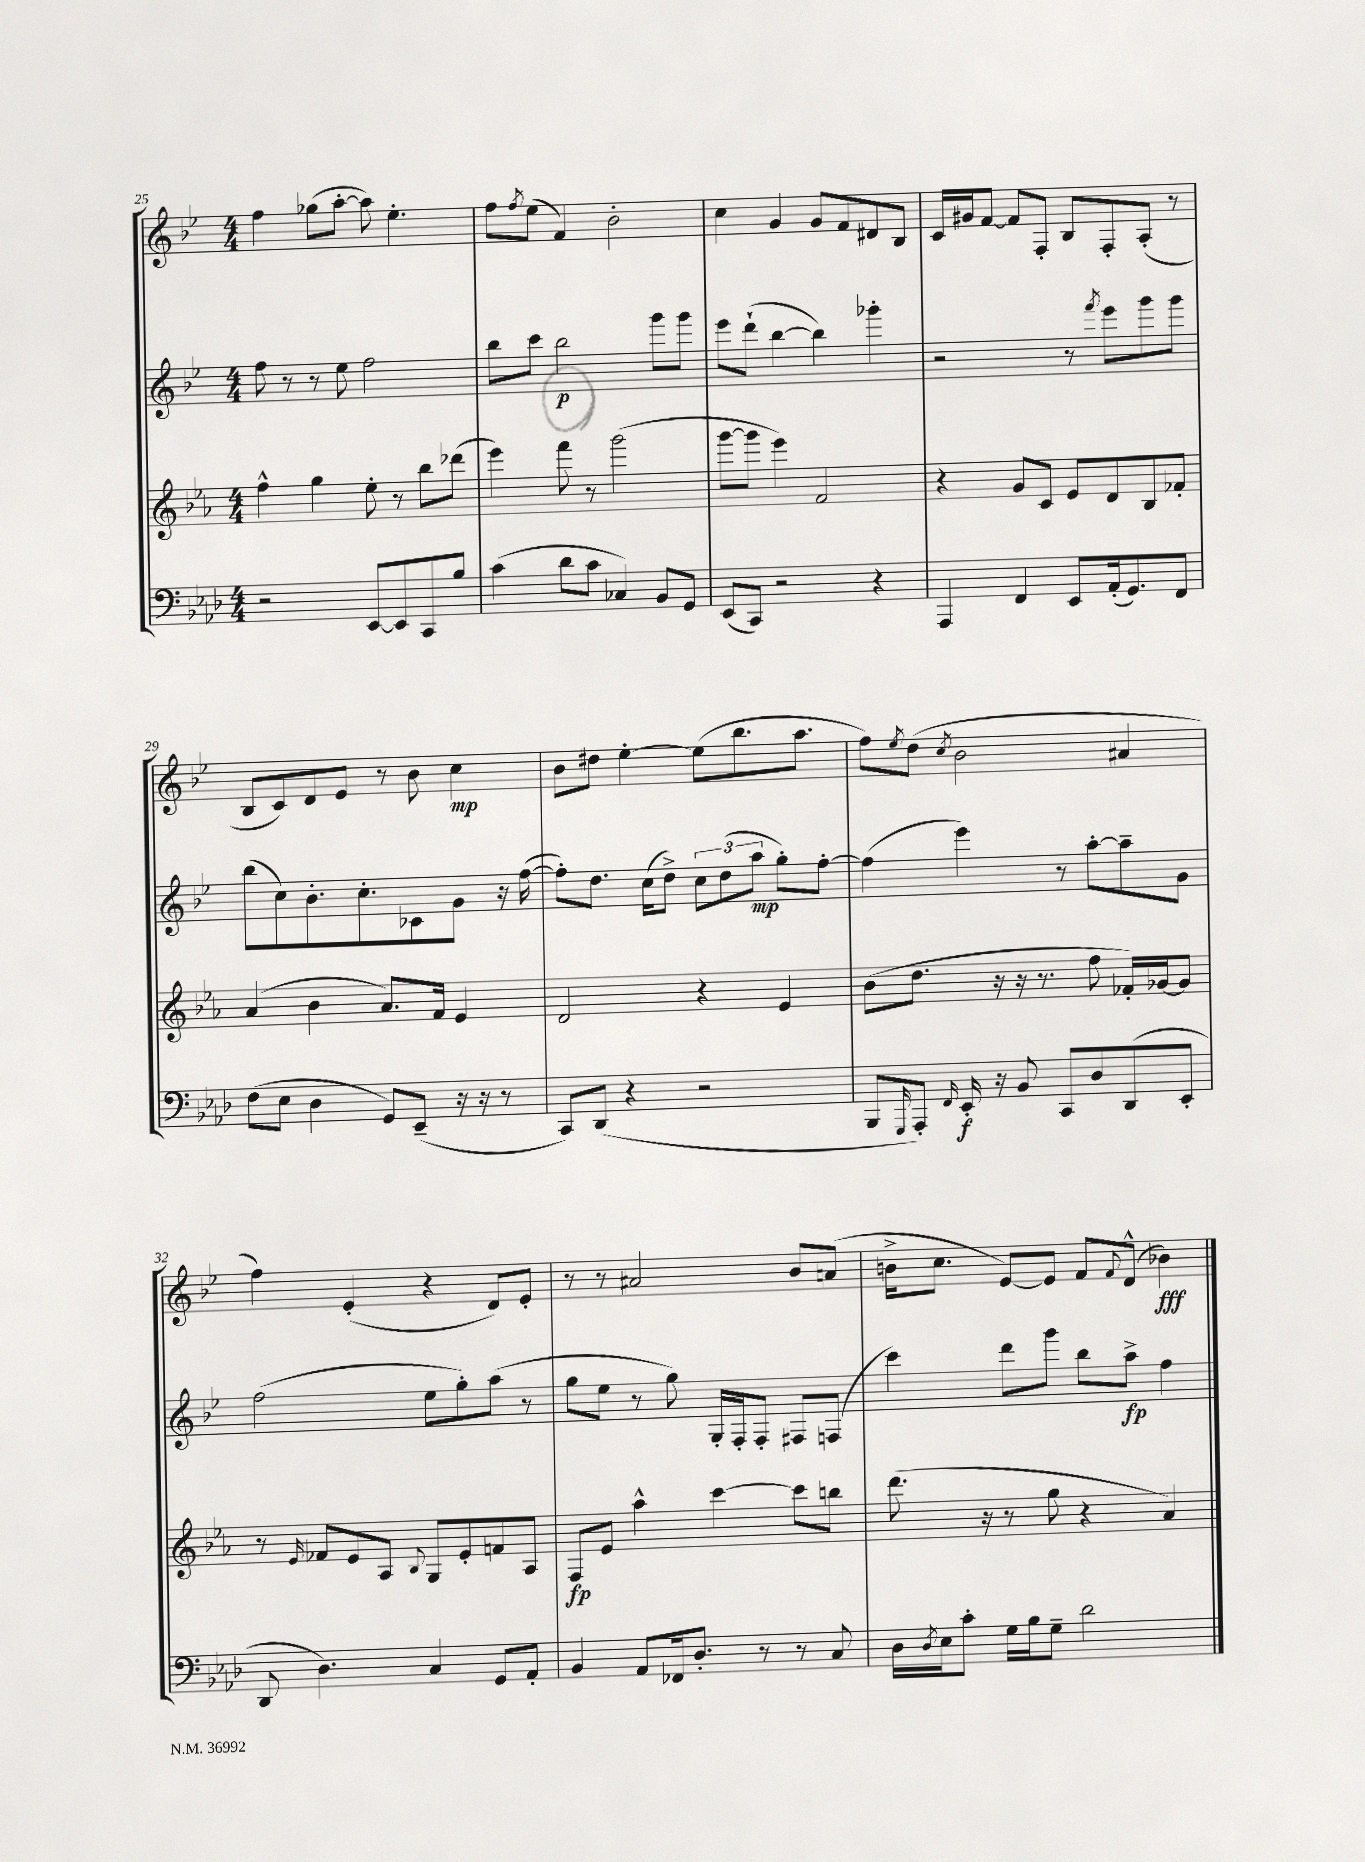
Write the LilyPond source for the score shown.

<<
\new StaffGroup <<
\new Staff = "s0" {
    \clef treble \key bes \major \numericTimeSignature \time 4/4
    f''4 ges''8( a''8~-. a''8) ees''4.-. |
    f''8 \acciaccatura { f''8 } ees''8( f'4) bes'2-. |
    c''4 g'4 g'8 f'8 dis'8 bes8 |
    c'16 gis'16 f'8~ f'8 f8-. bes8 f8-. a8-.( r8 |
    bes8 c'8) d'8 ees'8 r8 bes'8 c''4\mp |
    bes'8 dis''8 ees''4~-. ees''8( bes''8. a''8. |
    f''8) \acciaccatura { ees''8 } d''8( \acciaccatura { c''8 } bes'2 ais'4 |
    f''4) ees'4-.( r4 d'8) ees'8-. |
    r8 r8 ais'2 bes'8 a'8( |
    b'16-> c''8. ees'8~) ees'8 f'8 \appoggiatura { f'8 } d'8-^( bes'4\fff) \bar "|." |
}
\new Staff = "s1" {
    \clef treble \key bes \major \numericTimeSignature \time 4/4
    f''8 r8 r8 ees''8 f''2 |
    bes''8 c'''8 bes''2\p g'''8 g'''8 |
    ees'''8 d'''8-!( bes''4~ bes''4) ges'''4-. |
    r2 r8 \acciaccatura { f'''8 } ees'''8 g'''8 g'''8 |
    bes''8( c''8) bes'8.-. c''8.-. ces'8 g'8 r16 f''16~( |
    f''8-.) d''8. c''16( d''8->) \tuplet 3/2 { c''8 d''8( a''8\mp } g''8-.) f''8~-. |
    f''4( ees'''4) r8 a''8~-. a''8-- g'8 |
    f''2( ees''8 g''8-.) a''8( r8 |
    g''8 ees''8 r8 g''8) g16-. f16-. f8-. fis8 f8( |
    c'''4) d'''8 g'''8 bes''8 a''8->\fp f''4 \bar "|." |
}
\new Staff = "s2" {
    \clef treble \key ees \major \numericTimeSignature \time 4/4
    f''4-^ g''4 ees''8-. r8 bes''8 des'''8( |
    ees'''4) f'''8 r8 g'''2( |
    g'''8~ g'''8 ees'''4) f'2 |
    r4 g'8 c'8 ees'8 d'8 bes8 fes'8-. |
    aes'4( bes'4 aes'8.) f'16 ees'4 |
    d'2 r4 ees'4 |
    bes'8( d''8. r16 r16 r8. f''8 fes'16-.) ges'16~ ges'8 |
    r8 \grace { ees'16 } fes'8 ees'8 aes8 \appoggiatura { bes8 } g8 ees'8-. f'8 aes8 |
    f8\fp ees'8 aes''4-^ c'''4~ c'''8 b''8 |
    d'''8.( r16 r8 g''8 r4 aes'4) \bar "|." |
}
\new Staff = "s3" {
    \clef bass \key aes \major \numericTimeSignature \time 4/4
    r2 ees,8~ ees,8 c,8 bes8 |
    c'4( des'8 c'8 ces4) bes,8 g,8 |
    ees,8( c,8) r2 r4 |
    aes,,4 f,4 ees,8 aes,16-.( g,8.) f,8 |
    f8( ees8 des4 g,8) ees,8--( r16 r16 r8 |
    c,8) des,8( r4 r2 |
    bes,,8 \grace { g,,16 } aes,,8-.) \grace { f,16 } ees,16-.\f r16 bes,8 c,8 des8 des,8( ees,8-. |
    des,8 des4.) c4 g,8 aes,8-. |
    bes,4 aes,8 fes,16 des8.-. r8 r8 c8 |
    des16 \acciaccatura { des8 } ees16 c'8-. g16 bes16 g8-- des'2 \bar "|." |
}
>>
>>
\layout { \context { \Score currentBarNumber = #25 } }
